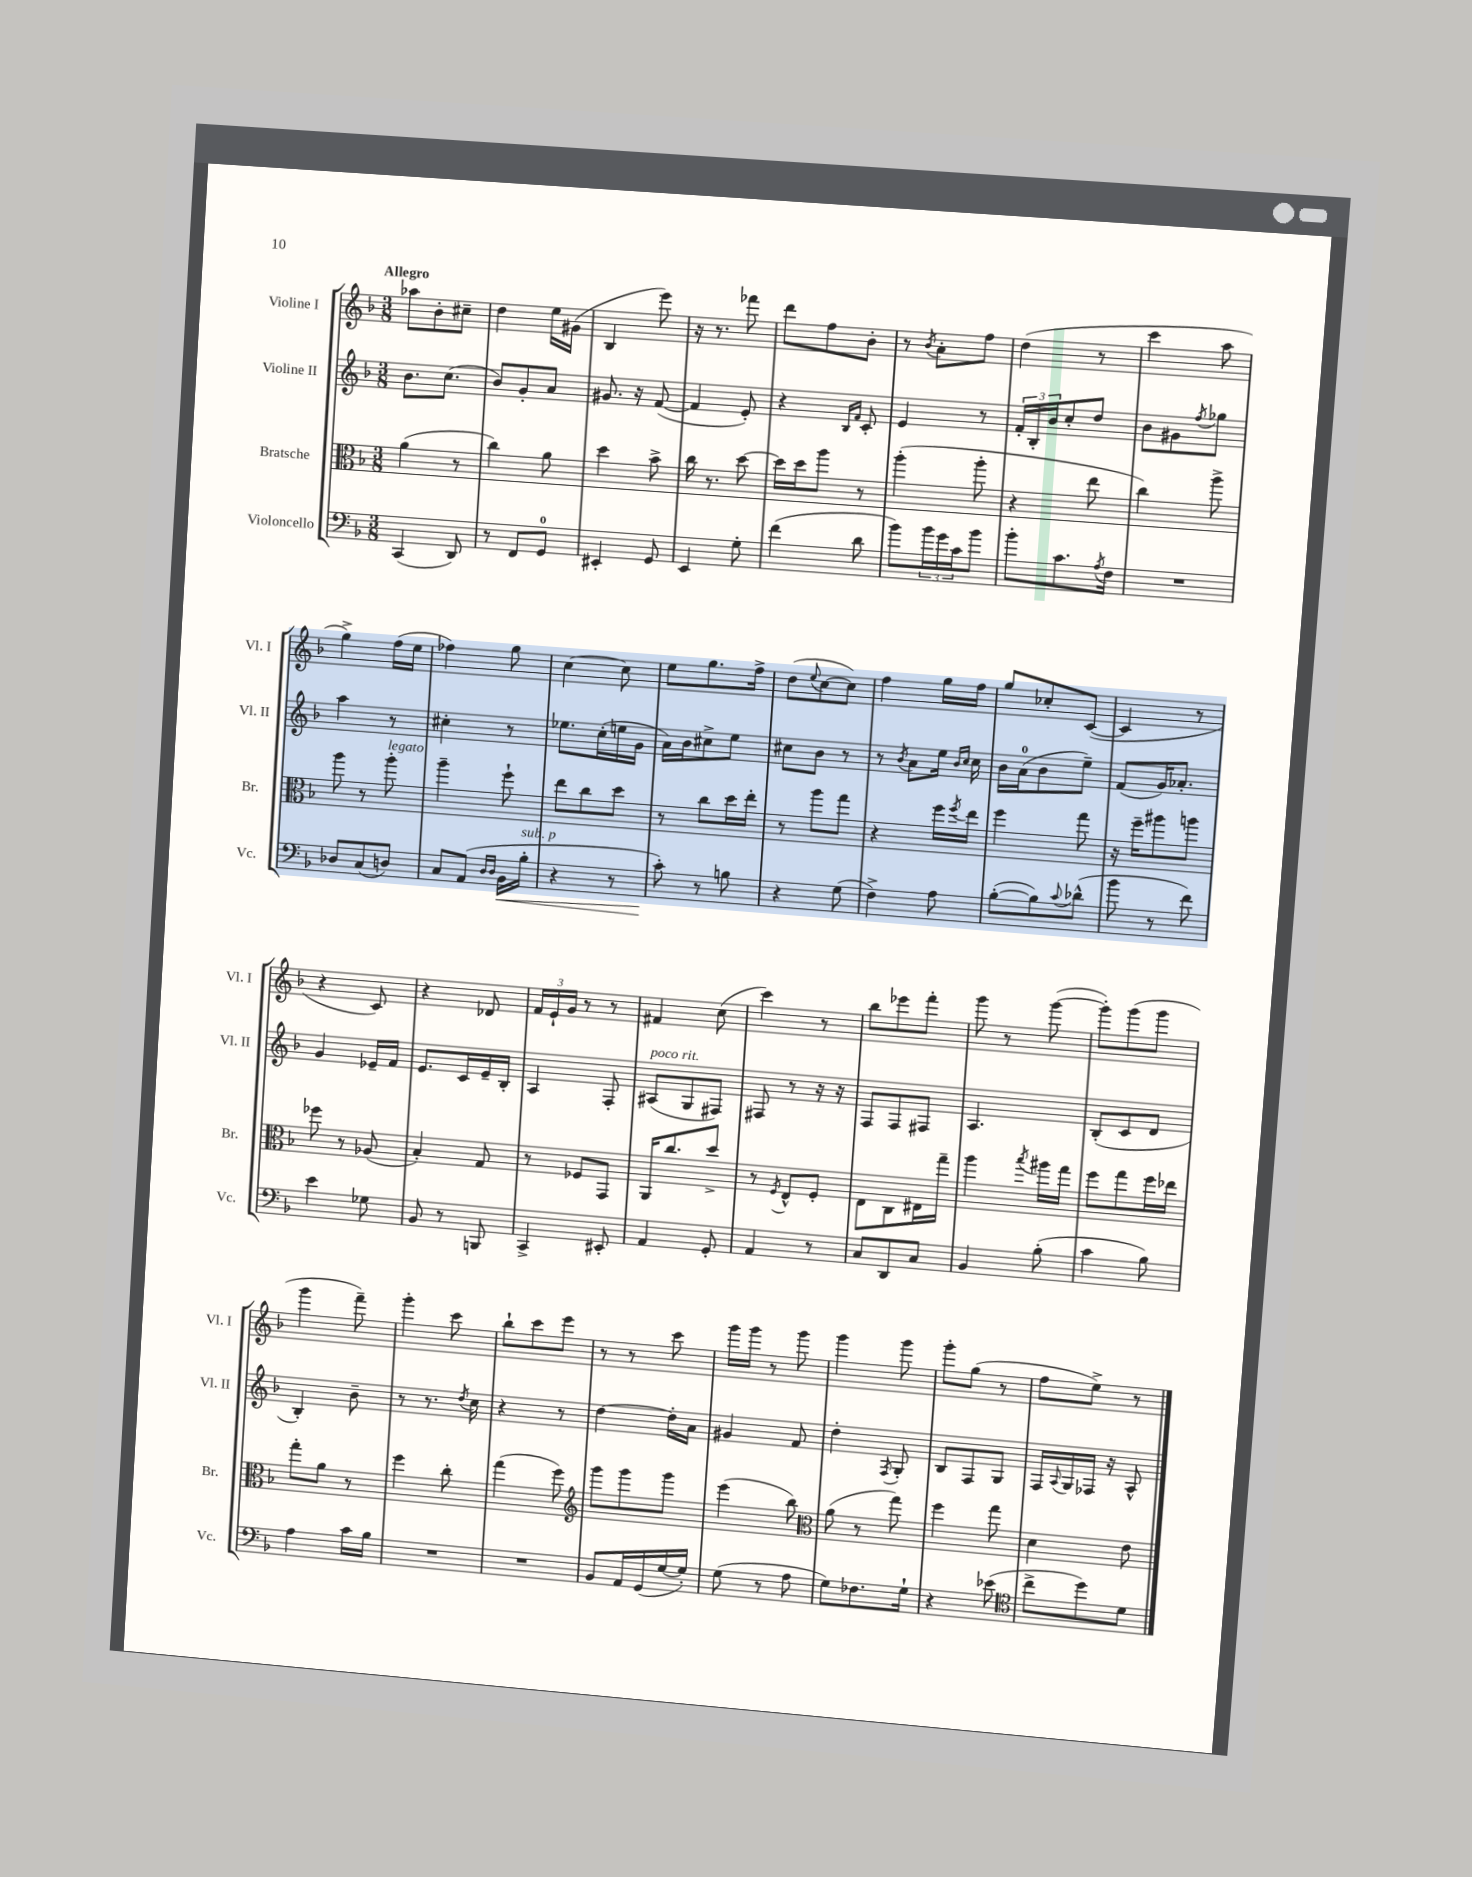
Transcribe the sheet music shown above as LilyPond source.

<<
\new StaffGroup <<
\new Staff = "s0" \with { instrumentName = "Violine I" shortInstrumentName = "Vl. I" } {
    \clef treble \key f \major \numericTimeSignature \time 3/8 \tempo "Allegro"
    aes''8 bes'8-. cis''8-- |
    d''4 e''16 gis'16( |
    bes4 e'''8) |
    r16 r8. fes'''8 |
    d'''8 f''8 bes'8-. |
    r8 \acciaccatura { bes'8 } a'8-. f''8 |
    d''4( r8 |
    c'''4 a''8 |
    g''4->) f''16( e''16 |
    fes''4) g''8 |
    c''4~ c''8 |
    e''8 g''8. f''16-> |
    d''8( \appoggiatura { e''8 } c''8~ c''8) |
    f''4 g''16 f''16 |
    g''8 ces''8-. c'8~( |
    c'4 r8 |
    r4 c'8) |
    r4 des'8 |
    \tuplet 3/2 { f'16 e'16-! g'16 } r8 r8 |
    fis'4 c''8( |
    c'''4) r8 |
    bes''8 ees'''8 f'''8-. |
    g'''8 r8 g'''8~( |
    g'''8-.) g'''8( g'''8 |
    g'''4 f'''8--) |
    g'''4-. c'''8 |
    bes''8-! c'''8 e'''8 |
    r8 r8 c'''8 |
    g'''16 g'''16 r8 g'''8 |
    g'''4 g'''8 |
    g'''8-. g''8( r8 |
    f''8 e''8->) r8 \bar "|." |
}
\new Staff = "s1" \with { instrumentName = "Violine II" shortInstrumentName = "Vl. II" } {
    \clef treble \key f \major \numericTimeSignature \time 3/8
    bes'8. c''8.( |
    bes'8) g'8-. a'8 |
    gis'8. r16 f'8~( |
    f'4 e'8-.) |
    r4 \grace { bes16 f'16 } c'8-. |
    e'4 r8 |
    \tuplet 3/2 { f'16-. bes16-. bes'16 } c''8-. d''8 |
    bes'8 gis'8 \acciaccatura { f''8 } ges''8 |
    a''4 r8 |
    cis''4-. r8 |
    ees''8. c''16-.( e''16 g'16 |
    a'16) bes'16 cis''8-> e''8 |
    cis''8 bes'8 r8 |
    r8 \acciaccatura { bes'8 } a'8 e''16 \grace { bes'16 c''16 } c''16 |
    bes'16 a'16-0( bes'8 e''8--) |
    f'8( g'16) aes'8.-. |
    g'4 ees'16-- f'16 |
    e'8. c'16 e'16-- bes16-. |
    a4 f8-. |
    ais8^\markup { \italic "poco rit." }( g8 fis8) |
    fis8 r8 r16 r16 |
    f8 f8 fis8 |
    a4. |
    bes8-.( c'8 d'8 |
    bes4-.) bes'8-- |
    r8 r8. \acciaccatura { d''8 } c''16 |
    r4 r8 |
    d''4~ d''16-. a'16 |
    gis'4 f'8 |
    d''4-. \acciaccatura { f8 } g8-. |
    bes8 f8 g8 |
    f16 \appoggiatura { a8 } g16 fes16 r16 a8-^ \bar "|." |
}
\new Staff = "s2" \with { instrumentName = "Bratsche" shortInstrumentName = "Br." } {
    \clef alto \key f \major \numericTimeSignature \time 3/8
    a'4( r8 |
    c''4) a'8 |
    d''4 bes'8-> |
    c''16 r8. d''8~ |
    d''16 d''16 a''8 r8 |
    a''4-.( a''8-. |
    r4 e''8 |
    c''4) a''8-> |
    a''8 r8 a''8-.^\markup { \italic "legato" } |
    a''4-- f''8-! |
    e''8 c''8 d''8 |
    r8 c''8 d''16 e''16-. |
    r8 a''8 g''8 |
    r4 f''16 \acciaccatura { f''8 } e''16 |
    f''4 g''8 |
    r16 f''16-- ais''8 a''8 |
    fes''8 r8 aes8( |
    bes4-.) g8 |
    r8 fes8 g,8 |
    a,16 c''8. d''8-> |
    r8 \acciaccatura { f8 } e8-^ f8-. |
    e8 c8 eis16 g''16-- |
    a''4 \acciaccatura { bes''8 } ais''16 g''16 |
    f''8 g''8 f''16 ees''16 |
    g''8-. a'8 r8 |
    f''4 c''8-. |
    g''4( f''8) |
    \clef treble g'''8 g'''8 g'''8 |
    e'''4( bes''8) |
    \clef alto a'8( r8 g''8) |
    f''4 g''8 |
    d'4 e'8 \bar "|." |
}
\new Staff = "s3" \with { instrumentName = "Violoncello" shortInstrumentName = "Vc." } {
    \clef bass \key f \major \numericTimeSignature \time 3/8
    c,4( d,8) |
    r8 f,8 g,8-0 |
    eis,4-. g,8 |
    e,4 g8-. |
    f'4( d'8 |
    bes'8) \tuplet 3/2 { bes'16 g'16 c'16 } bes'8 |
    bes'8-. c'8. \acciaccatura { a8 } f16 |
    R4. |
    des8 c8( d8) |
    c8 a,8( \grace { d16 d16 } bes,16\< bes16-.^\markup { \italic "sub. p" } |
    r4 r8 |
    c'8-.\!) r8 b8 |
    r4 g8( |
    f4->) a8 |
    bes8~-.( bes8) \appoggiatura { c'8 } des'8-^( |
    bes'8 r8 f'8) |
    e'4 ges8 |
    bes,8 r8 b,,8 |
    c,4-> eis,8-. |
    a,4 g,8-. |
    a,4 r8 |
    c8 d,8 c8 |
    bes,4 bes8-.( |
    c'4 bes8) |
    a4 c'16 bes16 |
    R4. |
    R4. |
    bes,8 a,16 g,16( g16~ g16-.) |
    g8( r8 a8 |
    g8) fes8. g16-! |
    r4 ees'8( |
    \clef tenor c''8-> d''8) d'8 \bar "|." |
}
>>
>>
\layout { \context { \Score \remove "Bar_number_engraver" } }
